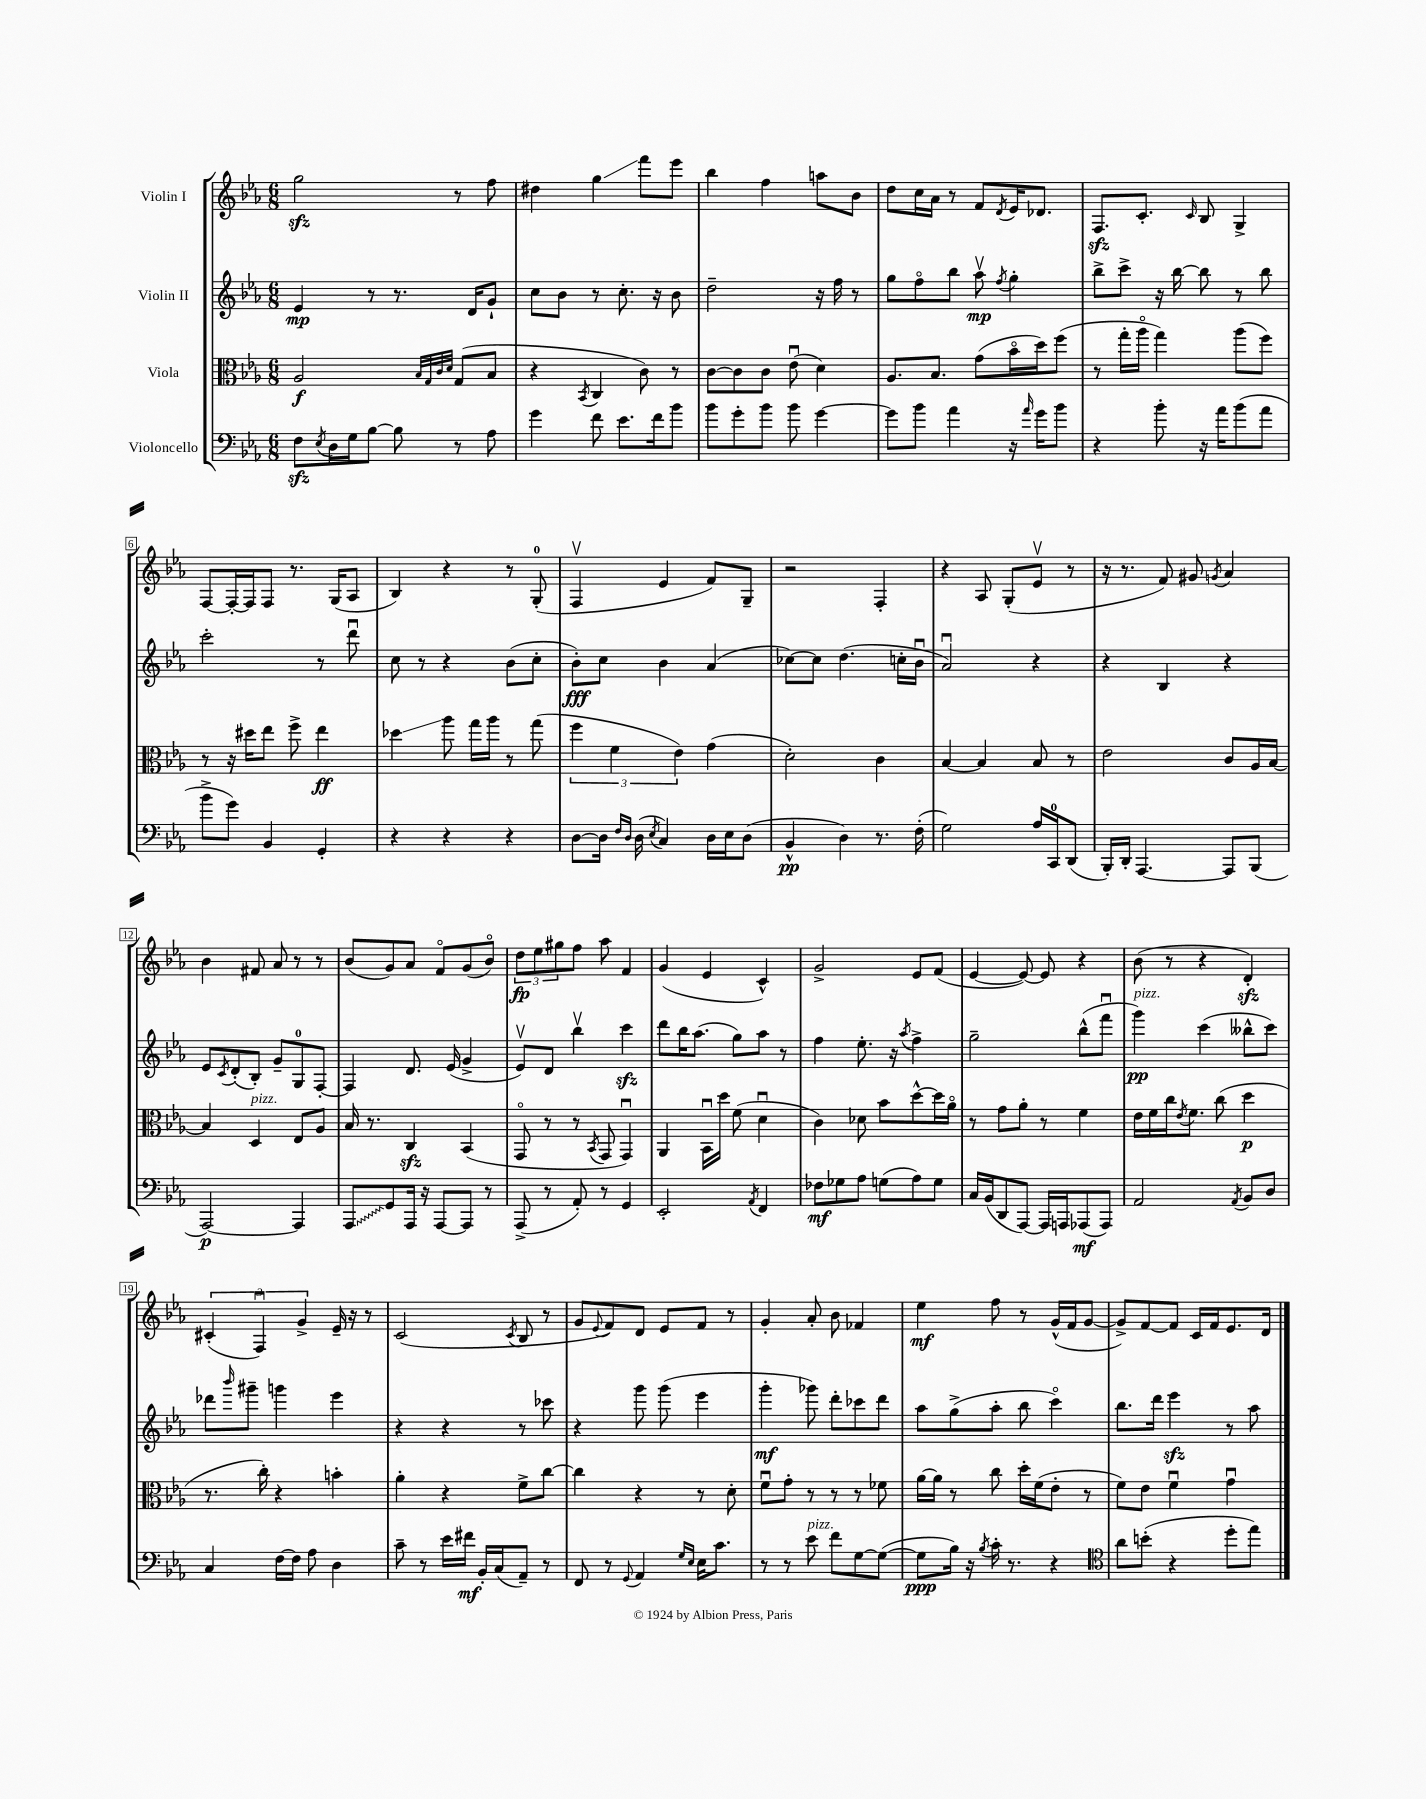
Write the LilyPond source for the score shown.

<<
\new StaffGroup <<
\new Staff = "s0" \with { instrumentName = "Violin I" } {
    \clef treble \key ees \major \numericTimeSignature \time 6/8
    g''2\sfz r8 f''8 |
    dis''4 g''4\glissando f'''8 ees'''8 |
    bes''4 f''4 a''8 bes'8 |
    d''8 c''16 aes'16 r8 f'8 \acciaccatura { d'8 } ees'16 des'8. |
    f8.\sfz c'8.-. \grace { c'16 } bes8 g4-> |
    f8~ f16~-. f16 f8 r8. g16( aes8 |
    bes4) r4 r8 g8-0-.( |
    f4\upbow ees'4 f'8) g8-- |
    r2 f4-. |
    r4 aes8 g8-.( ees'8\upbow r8 |
    r16 r8. f'8) gis'8 \acciaccatura { g'8 } aes'4 |
    bes'4 fis'8 aes'8 r8 r8 |
    bes'8( g'8) aes'8 f'8\flageolet g'8( bes'8\flageolet) |
    \tuplet 3/2 { d''8\fp ees''8 gis''8 } f''8 aes''8 f'4 |
    g'4( ees'4 c'4-^) |
    g'2-> ees'8 f'8( |
    ees'4~ ees'8~) ees'8 r4 |
    bes'8( r8 r4 d'4-.\sfz) |
    \tuplet 3/2 { cis'4-.( f4\downbow) g'4-> } ees'16-- r16 r8 |
    c'2( \acciaccatura { c'8 } bes8 r8 |
    g'8 \appoggiatura { ees'8 } f'8) d'8 ees'8 f'8 r8 |
    g'4-. aes'8-. bes'8 fes'4 |
    ees''4\mf f''8 r8 g'16-^( f'16 g'8~ |
    g'8->) f'8~ f'8 c'16 f'16 ees'8. d'16 \bar "|." |
}
\new Staff = "s1" \with { instrumentName = "Violin II" } {
    \clef treble \key ees \major \numericTimeSignature \time 6/8
    ees'4\mp r8 r8. d'16 g'8-! |
    c''8 bes'8 r8 c''8.-. r16 bes'8 |
    d''2-- r16 f''16 r8 |
    g''8 f''8\flageolet bes''8 aes''8\upbow\mp \acciaccatura { f''8 } g''4-. |
    bes''8-> c'''8-> r16 bes''16~ bes''8 r8 bes''8 |
    c'''2-. r8 d'''8\downbow |
    c''8 r8 r4 bes'8( c''8-. |
    bes'8-.\fff) c''8 bes'4 aes'4( |
    ces''8~) ces''8 d''4.( c''16-. bes'16\downbow |
    aes'2\downbow) r4 |
    r4 bes4 r4 |
    ees'8 \acciaccatura { c'8 } d'8-.( bes8-.) g'8-- g8-0 f8~-. |
    f4 d'8. ees'16( g'4-> |
    ees'8\upbow) d'8 bes''4\upbow c'''4\sfz |
    d'''8 bes''16 aes''8.( g''8) aes''8 r8 |
    f''4 ees''8.-. r16 \acciaccatura { aes''8 } f''4-> |
    g''2-- bes''8-^( f'''8\downbow |
    g'''4\pp^\markup { \italic "pizz." }) c'''4( beses''8-^ c'''8) |
    des'''8 \grace { bes'''16 } gis'''8-- g'''4 ees'''4 |
    r4 r4 r8 ces'''8 |
    r4 g'''8 g'''8( ees'''4 |
    g'''4-.\mf ges'''8) d'''8-. ces'''8 d'''8 |
    aes''8 g''8->( aes''8-. bes''8 c'''4\flageolet) |
    bes''8. d'''16 ees'''4\sfz r8 aes''8 \bar "|." |
}
\new Staff = "s2" \with { instrumentName = "Viola" } {
    \clef alto \key ees \major \numericTimeSignature \time 6/8
    aes2\f \grace { bes32 g32 c'32 d'32 } g8( bes8 |
    r4 \acciaccatura { bes,8 } c4 c'8) r8 |
    c'8~ c'8 c'8 ees'8\downbow( d'4) |
    aes8. bes8. g'8( bes'16\flageolet d''16) f''8( |
    r8 g''16-. aes''16\flageolet g''4) aes''8( f''8) |
    r8 r16 dis''16 ees''8 f''8-> ees''4\ff |
    des''4\glissando aes''8 g''16 aes''16 r8 g''8( |
    \tuplet 3/2 { f''4 f'4 ees'4) } g'4( |
    d'2-.) c'4 |
    bes4~ bes4 bes8 r8 |
    ees'2 c'8 aes16 bes16~ |
    bes4 d4^\markup { \italic "pizz." } ees8 aes8 |
    bes16 r8. c4\sfz bes,4( |
    g,8\flageolet r8 r8 \acciaccatura { bes,8 } g,8 g,4\downbow) |
    aes,4 bes,16\downbow d''16 f'8( d'4\downbow |
    c'4) des'8 bes'8 d''8~-^ d''16 aes'16\flageolet |
    r8 g'8 aes'8-. r8 f'4 |
    ees'16 f'16 c''16 \acciaccatura { ees'8 } f'8. c''8( d''4\p |
    r8. c''16-.) r4 b'4-. |
    aes'4-. r4 f'8-> c''8~ |
    c''4 r4 r8 d'8-. |
    f'8\downbow g'8-. r8 r8 r8 fes'8 |
    aes'16~ aes'16 r8 c''8 d''16-. f'16( ees'8-. r8 |
    f'8) ees'8 f'4\downbow g'4\downbow \bar "|." |
}
\new Staff = "s3" \with { instrumentName = "Violoncello" } {
    \clef bass \key ees \major \numericTimeSignature \time 6/8
    f8\sfz \acciaccatura { ees8 } d16 g16 bes8~ bes8 r8 aes8 |
    g'4 f'8 ees'8. f'16 bes'8 |
    bes'8 g'8-. bes'8 bes'8 g'4~ |
    g'8 bes'8 aes'4 r16 \grace { aes'16 } g'16 bes'8 |
    r4 bes'8-. r16 aes'16 bes'8( aes'8 |
    bes'8-> g'8) bes,4 g,4-. |
    r4 r4 r4 |
    d8~ d16 \grace { f16 d16 } d16( \acciaccatura { ees8 } c4) d16 ees16 d8( |
    bes,4-^\pp d4) r8. f16-.( |
    g2) aes16 c,16-0 d,8( |
    bes,,16-.) d,16-. aes,,4.~ aes,,8 bes,,8( |
    aes,,2~\p) aes,,4 |
    \once \override Glissando.style = #'zigzag aes,,8\glissando g,8 aes,,16 r16 aes,,8~ aes,,8 r8 |
    aes,,8->( r8 aes,8-.) r8 g,4 |
    ees,2-. \acciaccatura { aes,8 } f,4 |
    fes8\mf ges8 aes8 g8( aes8) g8 |
    c16 bes,16( d,8 aes,,8~) aes,,16 a,,16 aes,,8\mf( aes,,8) |
    aes,2 \acciaccatura { aes,8 } bes,8 d8 |
    c4 f16~ f16 aes8 d4 |
    c'8-- r8 ees'16 fis'16\mf bes,16-. c16( aes,8--) r8 |
    f,8 r8 \appoggiatura { g,8 } aes,4 \grace { g16 ees16 } ees16 c'8. |
    r8 r8 ees'8^\markup { \italic "pizz." } f'8 g8~ g8~( |
    g8\ppp bes16) r16 \acciaccatura { bes8 } c'16-. r8. r4 |
    \clef tenor aes'8 b'8-.( r4 d''8-. ees''8) \bar "|." |
}
>>
>>
\layout { \context { \Score \override BarNumber.stencil = #(make-stencil-boxer 0.1 0.3 ly:text-interface::print) } }
